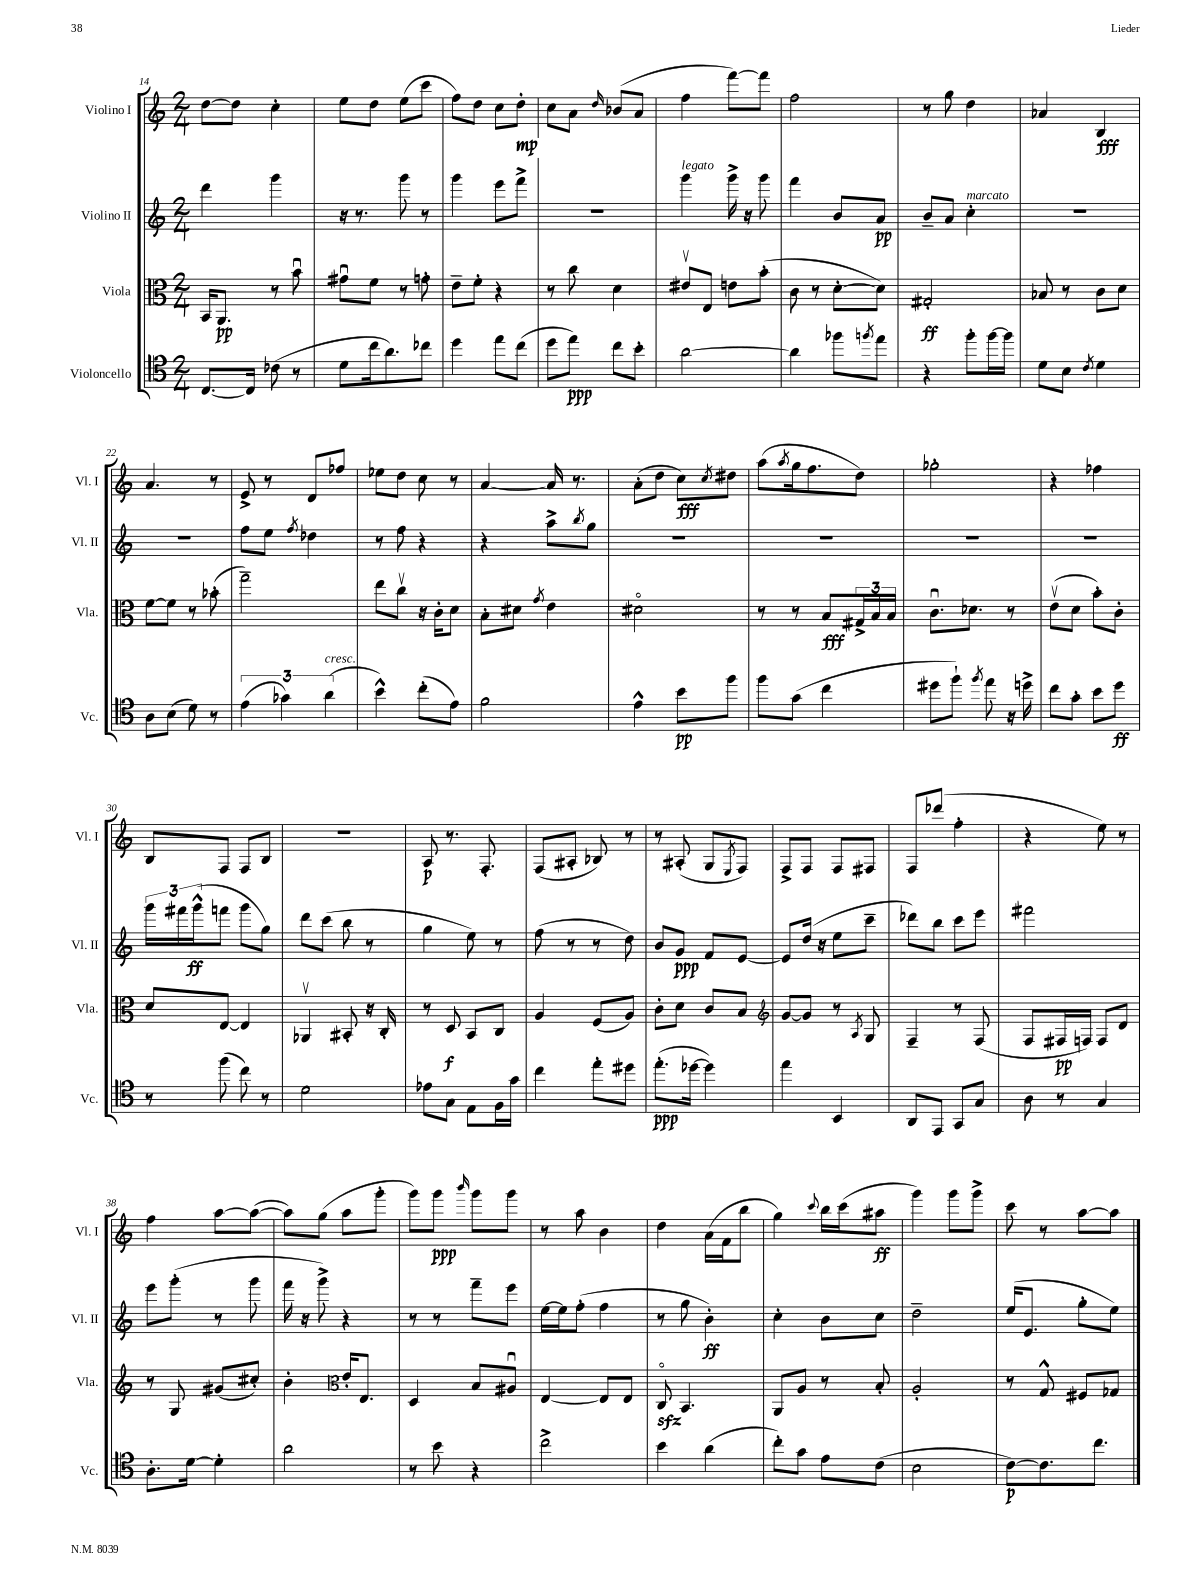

**kern	**dynam	**kern	**dynam	**kern	**dynam	**kern	**dynam
*part4	*part4	*part3	*part3	*part2	*part2	*part1	*part1
*staff4	*staff4	*staff3	*staff3	*staff2	*staff2	*staff1	*staff1
*I"Violoncello	*	*I"Viola	*	*I"Violino II	*	*I"Violino I	*
*I'Vc.	*	*I'Vla.	*	*I'Vl. II	*	*I'Vl. I	*
*clefC4	*	*clefC3	*	*clefG2	*	*clefG2	*
*k[]	*	*k[]	*	*k[]	*	*k[]	*
*M2/4	*	*M2/4	*	*M2/4	*	*M2/4	*
=14	=14	=14	=14	=14	=14	=14	=14
[8.C/L	.	16BB/KL	.	4ddd\	.	[8dd\L	.
.	.	8.AA/J	pp	.	.	.	.
.	.	.	.	.	.	8dd\J]	.
16C/Jk]	.	.	.	.	.	.	.
(8c-X\	.	8r	.	4ggg\	.	4cc'\	.
8r	.	8bu\	.	.	.	.	.
=15	=15	=15	=15	=15	=15	=15	=15
8d\L	.	8g#Xu\L	.	16r	.	8ee\L	.
.	.	.	.	8.r	.	.	.
16cc\k	.	8f\J	.	.	.	8dd\J	.
8.a\)	.	.	.	.	.	.	.
.	.	8r	.	8ggg\	.	(8ee\L	.
8cc-X\J	.	8gn'\	.	8r	.	8ccc\J	.
=16	=16	=16	=16	=16	=16	=16	=16
4dd\	.	8e~\L	.	4ggg\	.	8ff\L)	.
.	.	8f'\J	.	.	.	8dd\J	.
8ee\L	.	4r	.	8eee\L	.	8cc\L	.
(8cc\J	.	.	.	8fff^\J	.	8dd'\J	mp
=17	=17	=17	=17	=17	=17	=17	=17
8dd\L	.	8r	.	2r	.	8cc\L	.
8ee\J)	ppp	8cc\	.	.	.	8a\J	.
.	.	.	.	.	.	16qqdd/	.
8cc\L	.	4d\	.	.	.	(8b-X/L	.
8b'\J	.	.	.	.	.	8a/J	.
=18	=18	=18	=18	=18	=18	=18	=18
!	!	!	!	!LO:TX:a:i:t=legato	!	!	!
[2a\	.	8e#Xv/L	.	4ggg\	.	4ff\	.
.	.	8E/J	.	.	.	.	.
.	.	8en\L	.	16ggg^\	.	[8fff\L)	.
.	.	.	.	16r	.	.	.
.	.	(8b'\J	.	8ggg\	.	8fff\J]	.
=19	=19	=19	=19	=19	=19	=19	=19
4a\]	.	8c\	.	4fff\	.	2ff\	.
.	.	8r	.	.	.	.	.
8ff-X\L	.	[8d'\L	.	8b/L	.	.	.
8qffn/	.	.	.	.	.	.	.
8ee\J	.	8d\J])	.	8a/J	pp	.	.
=20	=20	=20	=20	=20	=20	=20	=20
4r	.	2G#X'/	ff	8b~/L	.	8r	.
.	.	.	.	8a/J	.	8gg\	.
!	!	!	!	!LO:TX:a:i:t=marcato	!	!	!
8ff'\L	.	.	.	4cc'\	.	4dd\	.
[16ff\L	.	.	.	.	.	.	.
16ff\JJ]	.	.	.	.	.	.	.
=21	=21	=21	=21	=21	=21	=21	=21
8d\L	.	8B-X/	.	2r	.	4a-X/	.
8B\J	.	8r	.	.	.	.	.
8qc/	.	.	.	.	.	.	.
4d\	.	8c\L	.	.	.	4B/	fff
.	.	8d\J	.	.	.	.	.
!!LO:LB:g=z
=22	=22	=22	=22	=22	=22	=22	=22
8A\L	.	[8f\L	.	2r	.	4.a/	.
(8B\J	.	8f\J]	.	.	.	.	.
8d\)	.	8r	.	.	.	.	.
8r	.	(8b-X'\	.	.	.	8r	.
=23	=23	=23	=23	=23	=23	=23	=23
(6e\	.	2gg~\)	.	8ff\L	.	8e^/	.
.	.	.	.	8ee\J	.	8r	.
6g-X\)	.	.	.	.	.	.	.
.	.	.	.	8qff/	.	.	.
.	.	.	.	4dd-X\	.	8d/L	.
!LO:TX:a:i:t=cresc.	!	!	!	!	!	!	!
(6a\	.	.	.	.	.	.	.
.	.	.	.	.	.	8ff-X/J	.
=24	=24	=24	=24	=24	=24	=24	=24
4b^^\)	.	8ee\L	.	8r	.	8ee-X\L	.
.	.	8ccv\J	.	8ff\	.	8dd\J	.
(8cc'\L	.	16r	.	4r	.	8cc\	.
.	.	16c'\KL	.	.	.	.	.
8e\J)	.	8d\J	.	.	.	8r	.
=25	=25	=25	=25	=25	=25	=25	=25
2f\	.	8B'\L	.	4r	.	[4a/	.
.	.	8d#X\J	.	.	.	.	.
.	.	8qg/	.	.	.	.	.
.	.	4e\	.	8aa^\L	.	16a/]	.
.	.	.	.	.	.	8.r	.
.	.	.	.	8qbb/	.	.	.
.	.	.	.	8gg\J	.	.	.
=26	=26	=26	=26	=26	=26	=26	=26
4e^^\	.	2d#X\	.	2r	.	(8a'\L	.
.	.	.	.	.	.	8dd\J	.
8b\L	pp	.	.	.	.	8cc\L)	fff
.	.	.	.	.	.	8qcc/	.
8ff\J	.	.	.	.	.	8dd#X\J	.
=27	=27	=27	=27	=27	=27	=27	=27
8ff\L	.	8r	.	2r	.	(8aa\L	.
.	.	.	.	.	.	8qaa/	.
(8g\J	.	8r	.	.	.	16gg\k	.
.	.	.	.	.	.	8.ff\	.
4cc\	.	8B/L	fff	.	.	.	.
.	.	24G#X^/L	.	.	.	8dd\J)	.
.	.	24B/	.	.	.	.	.
.	.	24B/JJ	.	.	.	.	.
=28	=28	=28	=28	=28	=28	=28	=28
8dd#X\L	.	8.cu\L	.	2r	.	2gg-X'\	.
8ff`\J)	.	.	.	.	.	.	.
.	.	8.d-X\J	.	.	.	.	.
8qff/	.	.	.	.	.	.	.
8ee\	.	.	.	.	.	.	.
16r	.	8r	.	.	.	.	.
16ddn^\	.	.	.	.	.	.	.
=29	=29	=29	=29	=29	=29	=29	=29
8cc\L	.	(8ev\L	.	2r	.	4r	.
8g'\J	.	8d\J	.	.	.	.	.
8b\L	.	8b'\L)	.	.	.	4ff-X\	.
8dd\J	ff	8c'\J	.	.	.	.	.
!!LO:LB:g=z
=30	=30	=30	=30	=30	=30	=30	=30
8r	.	8d/L	.	24ggg\LL	.	8B/L	.
.	.	.	.	24fff#X\	.	.	.
.	.	.	.	(24ggg^^\J	ff	.	.
(8ff\	.	[8E/J	.	8fffn\J	.	8F/J	.
8cc\)	.	4E/]	.	8ggg\L	.	8F/L	.
8r	.	.	.	8gg\J)	.	8B/J	.
=31	=31	=31	=31	=31	=31	=31	=31
2d\	.	4AA-Xv/	.	8ddd\L	.	2r	.
.	.	.	.	(8ccc\J	.	.	.
.	.	8BB#X'/	.	8bb\	.	.	.
.	.	16r	.	8r	.	.	.
.	.	16C'/	.	.	.	.	.
=32	=32	=32	=32	=32	=32	=32	=32
8e-X\L	.	8r	.	4gg\	.	8A/	p
8G\J	.	8D/	f	.	.	8.r	.
8E\L	.	8BB/L	.	8ee\)	.	.	.
.	.	.	.	.	.	8.F'/	.
16F\L	.	8C/J	.	8r	.	.	.
16g\JJ	.	.	.	.	.	.	.
=33	=33	=33	=33	=33	=33	=33	=33
4cc\	.	4A/	.	(8ff\	.	(8F/L	.
.	.	.	.	8r	.	8A#X'/J	.
8ee'\L	.	(8F/L	.	8r	.	8B-X/)	.
8dd#X\J	.	8A/J)	.	8dd\)	.	8r	.
=34	=34	=34	=34	=34	=34	=34	=34
(8.ee'\L	ppp	8c'\L	.	8b/L	.	8r	.
.	.	8d\J	.	8g/J	ppp	(8A#X'/	.
[16dd-X\Jk	.	.	.	.	.	.	.
4dd-\])	.	8c/L	.	8f/L	.	8G/L	.
.	.	.	.	.	.	8qE/	.
.	.	8B/J	.	[8e/J	.	8F/J)	.
=35	=35	=35	=35	=35	=35	=35	=35
*	*	*clefG2	*	*	*	*	*
4ee\	.	[8g/L	.	8e/L]	.	8F^/L	.
.	.	8g/J]	.	(16dd/Jk	.	8F/J	.
.	.	.	.	16r	.	.	.
4BB/	.	8r	.	8ee\L	.	8F/L	.
.	.	8qA/	.	.	.	.	.
.	.	8G/	.	8ccc~\J	.	8F#X/J	.
=36	=36	=36	=36	=36	=36	=36	=36
8AA/L	.	4F~/	.	8ddd-X\L)	.	8F/L	.
8EE/J	.	.	.	8bb\J	.	(8ddd-X/J	.
8GG/L	.	8r	.	8ccc\L	.	4ff'\	.
8G/J	.	(8F/	.	8eee\J	.	.	.
=37	=37	=37	=37	=37	=37	=37	=37
8A\	.	8F/L	.	2fff#X\	.	4r	.
8r	.	16F#X/L	pp	.	.	.	.
.	.	16Fn/JJ)	.	.	.	.	.
4G/	.	8F/L	.	.	.	8ee\)	.
.	.	8d/J	.	.	.	8r	.
!!LO:LB:g=z
=38	=38	=38	=38	=38	=38	=38	=38
8.A'\L	.	8r	.	8eee\L	.	4ff\	.
.	.	8G/	.	(8ggg'\J	.	.	.
[16d\Jk	.	.	.	.	.	.	.
4d'\]	.	(8g#X/L	.	8r	.	[8aa\L	.
.	.	8cc#X'/J)	.	8ggg\	.	(8aa\J_	.
=39	=39	=39	=39	=39	=39	=39	=39
2a\	.	4b'\	.	16fff\	.	8aa\L])	.
.	.	.	.	16r	.	.	.
.	.	.	.	8ggg^\)	.	(8gg\J	.
*	*	*clefC3	*	*	*	*	*
.	.	16e'/KL	.	4r	.	8aa\L	.
.	.	8.E/J	.	.	.	.	.
.	.	.	.	.	.	8ggg'\J	.
=40	=40	=40	=40	=40	=40	=40	=40
8r	.	4D/	.	8r	.	8ggg\L)	.
8b\	.	.	.	8r	.	8ggg\J	ppp
.	.	.	.	.	.	16qqbbb/	.
4r	.	8B/L	.	8fff~\L	.	8ggg\L	.
.	.	8A#Xu/J	.	8eee\J	.	8ggg\J	.
=41	=41	=41	=41	=41	=41	=41	=41
2cc^\	.	[4E/	.	[16ee\LL	.	8r	.
.	.	.	.	16ee\J]	.	.	.
.	.	.	.	(8ff'\J	.	8aa\	.
.	.	8E/L]	.	4ff\	.	4b\	.
.	.	8E/J	.	.	.	.	.
=42	=42	=42	=42	=42	=42	=42	=42
4b\	.	8Czz/	.	8r	.	4dd\	.
.	.	4.BB/	.	8gg\	.	.	.
(4a\	.	.	.	4b'\)	ff	(16a\LL	.
.	.	.	.	.	.	16f\J	.
.	.	.	.	.	.	8bb\J	.
=43	=43	=43	=43	=43	=43	=43	=43
8cc'\L)	.	8AA/L	.	4cc'\	.	4gg\)	.
8g\J	.	8A/J	.	.	.	.	.
.	.	.	.	.	.	8qqccc/	.
8e\L	.	8r	.	8b\L	.	16bb\LL	.
.	.	.	.	.	.	(16ccc\J	.
(8c\J	.	8B'/	.	8cc\J	.	8aa#X\J	ff
=44	=44	=44	=44	=44	=44	=44	=44
2B\	.	2A'/	.	2dd~\	.	4ggg\)	.
.	.	.	.	.	.	8ggg\L	.
.	.	.	.	.	.	8ggg^\J	.
=45	=45	=45	=45	=45	=45	=45	=45
[8c\L)	p	8r	.	(16ee/KL	.	8ccc\	.
.	.	.	.	8.e/J	.	.	.
8.c\]	.	8G^^/	.	.	.	8r	.
.	.	8F#X/L	.	8gg'\L	.	[8aa\L	.
8.cc\J	.	.	.	.	.	.	.
.	.	8G-X/J	.	8ee\J)	.	8aa\J]	.
==	==	==	==	==	==	==	==
*-	*-	*-	*-	*-	*-	*-	*-
